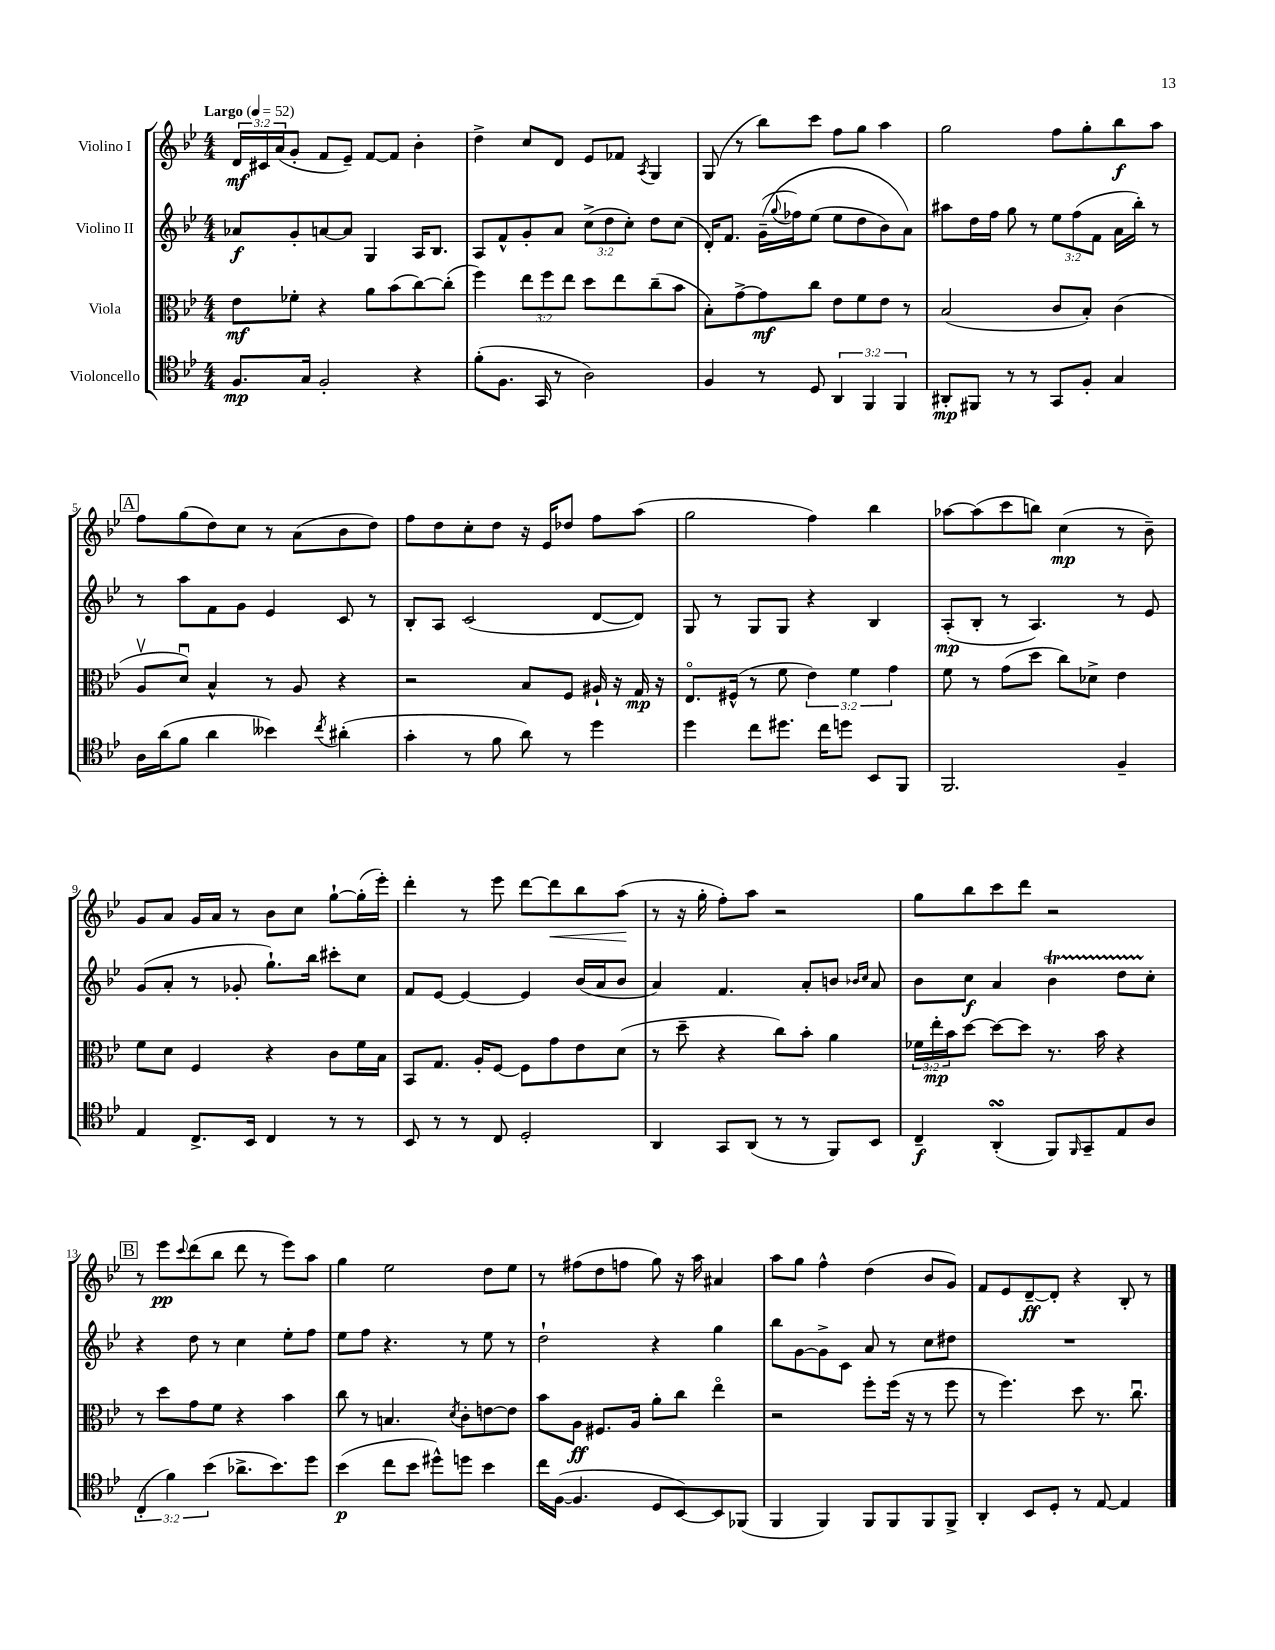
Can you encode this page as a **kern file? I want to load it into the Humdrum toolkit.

**kern	**dynam	**kern	**dynam	**kern	**dynam	**kern	**dynam
*part4	*part4	*part3	*part3	*part2	*part2	*part1	*part1
*staff4	*staff4	*staff3	*staff3	*staff2	*staff2	*staff1	*staff1
*I"Violoncello	*	*I"Viola	*	*I"Violino II	*	*I"Violino I	*
*clefC4	*	*clefC3	*	*clefG2	*	*clefG2	*
*k[b-e-]	*	*k[b-e-]	*	*k[b-e-]	*	*k[b-e-]	*
*M4/4	*	*M4/4	*	*M4/4	*	*M4/4	*
*MM52	*	*MM52	*	*MM52	*	*MM52	*
=1	=1	=1	=1	=1	=1	=1	=1
!	!	!	!	!	!	!LO:TX:a:B:t=Largo	!
8.F/L	mp	8e-\L	mf	8a-X/L	f	24d/LL	mf
.	.	.	.	.	.	24c#X/	.
.	.	.	.	.	.	(24a/J	.
.	.	8f-X'\J	.	8g'/	.	8g'/J	.
16G/Jk	.	.	.	.	.	.	.
2F'/	.	4r	.	[8an/	.	8f/L	.
.	.	.	.	8a/J]	.	8e-~/J)	.
.	.	8a\L	.	4G/	.	[8f/L	.
.	.	(8b-\	.	.	.	8f/J]	.
4r	.	[8cc\)	.	16A/KL	.	4b-'\	.
.	.	.	.	8.B-/J	.	.	.
.	.	(8cc'\J]	.	.	.	.	.
=2	=2	=2	=2	=2	=2	=2	=2
(8f'\L	.	4ff\)	.	8A/L	.	4dd^\	.
8.F\J	.	.	.	8f^^/	.	.	.
.	.	12ee-\L	.	8g'/	.	8cc/L	.
16GG/	.	.	.	.	.	.	.
.	.	12ff\	.	.	.	.	.
8r	.	.	.	8a/J	.	8d/J	.
.	.	12ee-\J	.	.	.	.	.
2A\)	.	8dd\L	.	(12cc^\L	.	8e-/L	.
.	.	.	.	12dd\	.	.	.
.	.	8ee-\	.	.	.	8f-X/J	.
.	.	.	.	12cc'\J)	.	.	.
.	.	.	.	.	.	8qA/	.
.	.	(8cc~\	.	8dd\L	.	4G/	.
.	.	8b-\J	.	(8cc\J	.	.	.
=3	=3	=3	=3	=3	=3	=3	=3
4F/	.	8B-'\L)	.	16d'/KL)	.	(8G/	.
.	.	.	.	8.f/J	.	.	.
.	.	[8g^\	.	.	.	8r	.
8r	.	8g\]	mf	((16g~\LL	.	8bb-\L)	.
.	.	.	.	8qqgg/	.	.	.
.	.	.	.	16ff-X\J)	.	.	.
8D/	.	8cc\J	.	(8ee-\J	.	8ccc\J	.
6AA/	.	8e-\L	.	8ee-\L	.	8ff\L	.
.	.	8f\	.	8dd\	.	8gg\J	.
6FF/	.	.	.	.	.	.	.
.	.	8e-\J	.	8b-\)	.	4aa\	.
6FF/	.	.	.	.	.	.	.
.	.	8r	.	8a\J)	.	.	.
=4	=4	=4	=4	=4	=4	=4	=4
8AA#X'/L	mp	(2B-/	.	8aa#X\L	.	2gg\	.
8FF#X/J	.	.	.	16dd\L	.	.	.
.	.	.	.	16ff\JJ	.	.	.
8r	.	.	.	8gg\	.	.	.
8r	.	.	.	8r	.	.	.
8GG/L	.	8c/L	.	12ee-\L	.	8ff\L	.
.	.	.	.	(12ff\	.	.	.
8F'/J	.	8B-'/J)	.	.	.	8gg'\	.
.	.	.	.	12f\J	.	.	.
4G/	.	(4c\	.	16a\LL	.	8bb-\	f
.	.	.	.	16bb-'\JJ)	.	.	.
.	.	.	.	8r	.	8aa\J	.
!!LO:LB:g=z
!!LO:REH:place=s1:t=A
=5	=5	=5	=5	=5	=5	=5	=5
16A\LL	.	8Av/L	.	8r	.	8ff\L	.
(16a\J	.	.	.	.	.	.	.
8f\J	.	8du/J)	.	8aa\L	.	(8gg\	.
4a\	.	4B-^^/	.	8f\	.	8dd\)	.
.	.	.	.	8g\J	.	8cc\J	.
4b--X\)	.	8r	.	4e-/	.	8r	.
.	.	8A/	.	.	.	(8a\L	.
8qcc/	.	.	.	.	.	.	.
(4a#X'\	.	4r	.	8c/	.	8b-\	.
.	.	.	.	8r	.	8dd\J)	.
=6	=6	=6	=6	=6	=6	=6	=6
4g'\	.	2r	.	8B-'/L	.	8ff\L	.
.	.	.	.	8A/J	.	8dd\	.
8r	.	.	.	(2c/	.	8cc'\	.
8f\	.	.	.	.	.	8dd\J	.
8a\)	.	8B-/L	.	.	.	16r	.
.	.	.	.	.	.	16e-/KL	.
8r	.	8F/J	.	.	.	8dd-X/J	.
4dd\	.	16A#X`/	.	[8d/L	.	8ff\L	.
.	.	16r	.	.	.	.	.
.	.	16G/	mp	8d/J])	.	(8aa\J	.
.	.	16r	.	.	.	.	.
=7	=7	=7	=7	=7	=7	=7	=7
4dd\	.	8.E-/L	.	8G/	.	2gg\	.
.	.	.	.	8r	.	.	.
.	.	(16F#X^^/Jk	.	.	.	.	.
8cc\L	.	8r	.	8G/L	.	.	.
8.dd#X\J	.	8f\	.	8G/J	.	.	.
.	.	6e-\)	.	4r	.	4ff\)	.
16cc\KL	.	.	.	.	.	.	.
8ddn\J	.	.	.	.	.	.	.
.	.	6f\	.	.	.	.	.
8BB-/L	.	.	.	4B-/	.	4bb-\	.
.	.	6g\	.	.	.	.	.
8FF/J	.	.	.	.	.	.	.
=8	=8	=8	=8	=8	=8	=8	=8
2.FF/	.	8f\	.	(8A'/L	mp	[8aa-X\L	.
.	.	8r	.	8B-'/J	.	(8aa-\]	.
.	.	(8g\L	.	8r	.	8ccc\	.
.	.	8dd\J	.	4.A/)	.	8bbn\J)	.
.	.	8cc\L)	.	.	.	(4cc\	mp
.	.	8d-X^\J	.	.	.	.	.
4F~/	.	4e-\	.	8r	.	8r	.
.	.	.	.	8e-/	.	8b-~\)	.
!!LO:LB:g=z
=9	=9	=9	=9	=9	=9	=9	=9
4E-/	.	8f\L	.	(8g/L	.	8g/L	.
.	.	8d\J	.	8a'/J	.	8a/J	.
8.C^/L	.	4F/	.	8r	.	16g/LL	.
.	.	.	.	.	.	16a/JJ	.
.	.	.	.	8g-X'/	.	8r	.
16BB-/Jk	.	.	.	.	.	.	.
4C/	.	4r	.	8.gg`\L)	.	8b-\L	.
.	.	.	.	.	.	8cc\J	.
.	.	.	.	16bb-\Jk	.	.	.
8r	.	8c\L	.	8ccc#X'\L	.	[8gg`\L	.
8r	.	16f\L	.	8cc\J	.	(16gg'\L]	.
.	.	16B-\JJ	.	.	.	16eee-'\JJ)	.
=10	=10	=10	=10	=10	=10	=10	=10
8BB-/	.	8BB-/L	.	8f/L	.	4ddd'\	.
8r	.	8.G/J	.	[8e-/J	.	.	.
8r	.	.	.	4e-/_	.	8r	.
.	.	16A'/KL	.	.	.	.	.
8C/	.	[8F/J	.	.	.	8eee-\	.
2D'/	.	8F\L]	.	4e-/]	.	[8ddd\L	.
!	!	!	!	!	!	!	!LO:HP:b
.	.	8g\	.	.	.	8ddd\]	<
.	.	8e-\	.	(16b-/LL	.	8bb-\	.
.	.	.	.	16a/J	.	.	.
.	.	(8d\J	.	8b-/J	.	(8aa\J	.
.	.	.	.	.	.	.	[
=11	=11	=11	=11	=11	=11	=11	=11
4AA/	.	8r	.	4a/)	.	8r	.
.	.	8dd~\	.	.	.	16r	.
.	.	.	.	.	.	16gg'\	.
8GG/L	.	4r	.	4.f/	.	8ff'\L)	.
(8AA/J	.	.	.	.	.	8aa\J	.
8r	.	8cc\L)	.	.	.	2r	.
8r	.	8b-'\J	.	8a'/L	.	.	.
8FF/L)	.	4a\	.	8bn/J	.	.	.
.	.	.	.	16qqb-X/LL	.	.	.
.	.	.	.	16qqcc/JJ	.	.	.
8BB-/J	.	.	.	8a/	.	.	.
=12	=12	=12	=12	=12	=12	=12	=12
4C~/	f	24f-X\LL	.	8b-\L	.	8gg\L	.
.	.	24ee-'\	mp	.	.	.	.
.	.	24b-\J	.	.	.	.	.
.	.	[8dd\J	.	8cc\J	f	8bb-\	.
(4AAsSsS'/	.	8dd\L_	.	4a/	.	8ccc\	.
.	.	8dd\J]	.	.	.	8ddd\J	.
8FF/L)	.	8.r	.	4b-T\	.	2r	.
16qqFF/	.	.	.	.	.	.	.
8GG~/	.	.	.	.	.	.	.
.	.	16b-\	.	.	.	.	.
8E-/	.	4r	.	8ddTTT\L	.	.	.
8A/J	.	.	.	8cc'\J	.	.	.
!!LO:LB:g=z
!!LO:REH:place=s1:t=B
=13	=13	=13	=13	=13	=13	=13	=13
(6C'/	.	8r	.	4r	.	8r	.
.	.	8dd\L	.	.	.	8eee-\L	pp
6f\)	.	.	.	.	.	.	.
.	.	.	.	.	.	8qqccc/	.
.	.	8g\	.	8dd\	.	(8ddd\	.
(6b-\	.	.	.	.	.	.	.
.	.	8f\J	.	8r	.	8bb-\J	.
8.a-X^\L	.	4r	.	4cc\	.	8ddd\	.
.	.	.	.	.	.	8r	.
8.b-\)	.	.	.	.	.	.	.
.	.	4b-\	.	8ee-'\L	.	8eee-\L)	.
8dd\J	.	.	.	8ff\J	.	8aa\J	.
=14	=14	=14	=14	=14	=14	=14	=14
(4b-\	p	8cc\	.	8ee-\L	.	4gg\	.
.	.	8r	.	8ff\J	.	.	.
8cc\L	.	4.Bn/	.	4.r	.	2ee-\	.
8b-\J	.	.	.	.	.	.	.
8dd#X^^\L)	.	.	.	.	.	.	.
.	.	8qd/	.	.	.	.	.
8ddn\J	.	8c'\L	.	8r	.	.	.
4b-\	.	[8en\	.	8ee-\	.	8dd\L	.
.	.	8e\J]	.	8r	.	8ee-\J	.
=15	=15	=15	=15	=15	=15	=15	=15
16cc\LL	.	8b-\L	.	2dd`\	.	8r	.
([16F\JJ	.	.	.	.	.	.	.
4.F/]	.	8A\J	ff	.	.	(8ff#X\L	.
.	.	8.F#X/L	.	.	.	8dd\	.
.	.	.	.	.	.	8ffn\J	.
.	.	16A/Jk	.	.	.	.	.
8D/L	.	8a'\L	.	4r	.	8gg\)	.
[8BB-/)	.	8cc\J	.	.	.	16r	.
.	.	.	.	.	.	16aa\	.
8BB-/]	.	4ee-\	.	4gg\	.	4a#X/	.
(8FF-X/J	.	.	.	.	.	.	.
=16	=16	=16	=16	=16	=16	=16	=16
4FF/	.	2r	.	8bb-\L	.	8aa\L	.
.	.	.	.	[8g\	.	8gg\J	.
4FF/)	.	.	.	8g^\]	.	4ff^^\	.
.	.	.	.	8c\J	.	.	.
8FF/L	.	8ff'\L	.	8a/	.	(4dd\	.
8FF/	.	(16ff\Jk	.	8r	.	.	.
.	.	16r	.	.	.	.	.
8FF/	.	8r	.	8cc\L	.	8b-/L	.
8FF^/J	.	8ff\	.	8dd#X\J	.	8g/J)	.
=17	=17	=17	=17	=17	=17	=17	=17
4AA'/	.	8r	.	1r	.	8f/L	.
.	.	4.ff\)	.	.	.	8e-/	.
8BB-/L	.	.	.	.	.	[8d~/	ff
8D'/J	.	.	.	.	.	8d'/J]	.
8r	.	8dd\	.	.	.	4r	.
[8E-/	.	8.r	.	.	.	.	.
4E-/]	.	.	.	.	.	8B-'/	.
.	.	8.ccu\	.	.	.	.	.
.	.	.	.	.	.	8r	.
==	==	==	==	==	==	==	==
*-	*-	*-	*-	*-	*-	*-	*-
